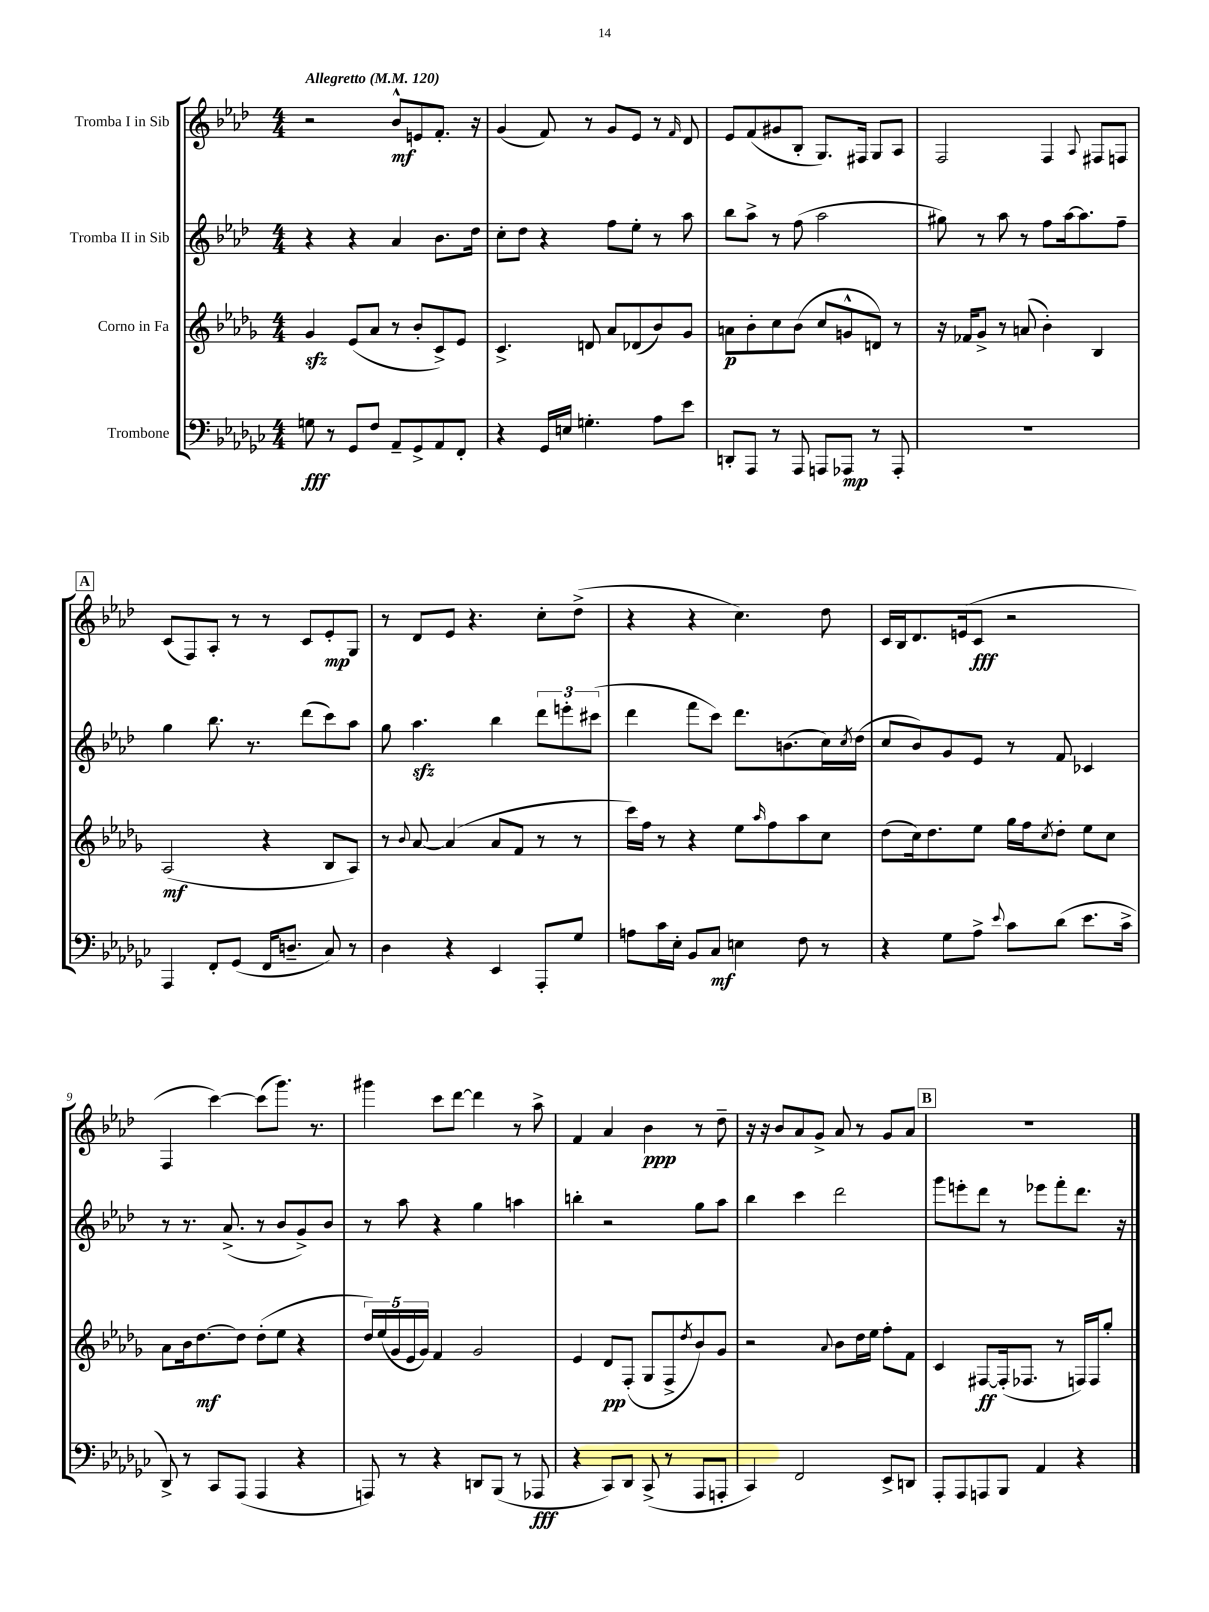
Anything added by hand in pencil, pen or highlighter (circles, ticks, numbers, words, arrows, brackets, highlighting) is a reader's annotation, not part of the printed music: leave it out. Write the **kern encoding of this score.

**kern	**kern	**kern	**kern
*staff4	*staff3	*staff2	*staff1
*clefF4	*clefG2	*clefG2	*clefG2
*k[b-e-a-d-g-c-]	*k[b-e-a-d-g-]	*k[b-e-a-d-]	*k[b-e-a-d-]
*M4/4	*M4/4	*M4/4	*M4/4
*MM120	*MM120	*MM120	*MM120
8G	4g-	4r	2r
8r	.	.	.
8GG-	(8e-	4r	.
8F	8a-	.	.
8AA-~	8r	4a-	8b-^^
8GG-^	8b-'	.	8e
8AA-	8c^)	8.b-	8.f'
8FF'	8e-	.	.
.	.	16dd-	16r
=	=	=	=
4r	4.c^	8cc'	(4g
.	.	8dd-	.
16GG-	.	4r	8f)
16E	.	.	.
4.G'	8d	.	8r
.	8a-	8ff	8g
.	(8d-	8ee-'	8e-
8A-	8b-)	8r	8r
.	.	.	16qqf
8e-	8g-	8aa-	8d-
=	=	=	=
8DD'	8a	8bb-	8e-
8AAA-	8b-'	8aa-^	(8f
8r	8cc	8r	8g#
8AAA-	(8b-	(8ff	8B-'
8AAA	8cc	2aa-	8.G)
8AAA-	8g^^	.	.
.	.	.	16F#
8r	8d)	.	8G
8AAA-'	8r	.	8A-
=	=	=	=
1r	16r	8gg#)	2F
.	16f-	.	.
.	8g-^	8r	.
.	8r	8aa-	.
.	(8a	8r	.
.	4b-')	8ff	4F
.	.	[16aa-	.
.	.	8.aa-]	.
.	.	.	8qqA-
.	4B-	.	8F#
.	.	8ff~	8F
=	=	=	=
4AAA-	(2A-	4gg	(8c
.	.	.	8F)
8FF'	.	8.bb-	8A-'
(8GG-	.	.	8r
.	.	8.r	.
16FF	4r	.	8r
8.D~	.	.	.
.	.	(8ddd-	8c
8C-)	8B-	8ccc)	8e-'
8r	8A-)	8aa-	8G
=	=	=	=
4D-	8r	8gg	8r
.	8qqb-	.	.
.	[8a-	4.aa-	8d-
4r	(4a-]	.	8e-
.	.	.	4.r
4EE-	8a-	4bb-	.
.	8f	.	.
8AAA-'	8r	12ddd-	8cc'
.	.	12eee'	.
8G-	8r	.	(8dd-^
.	.	(12ccc#	.
=	=	=	=
8A	16ccc)	4ddd-	4r
.	16ff	.	.
16c-	8r	.	.
16E-'	.	.	.
8BB-	4r	8fff	4r
8C-	.	8ccc)	.
4E	8ee-	8.ddd-	4.cc)
.	16qqaa-	.	.
.	8ff	.	.
.	.	(8.b	.
8F	8aa-	.	.
8r	8cc	16cc)	8dd-
.	.	8qcc	.
.	.	(16dd-	.
=	=	=	=
4r	(8dd-	8cc	16c
.	.	.	16B-
.	16cc)	8b-)	8.d-
.	8.dd-	.	.
8G-	.	8g	.
.	.	.	(16e
8A-^	8ee-	8e-	8c
8qqe-	.	.	.
8c-	16gg-	8r	2r
.	16ff	.	.
.	8qcc	.	.
(8d-	8dd-'	8f	.
8.e-	8ee-	4c-	.
.	8cc	.	.
16c-^	.	.	.
=	=	=	=
8DD-^)	8a-	8r	4F
8r	16b-	8.r	.
.	[8.dd-	.	.
8CC-	.	.	[4ccc)
.	.	(8.a-^	.
(8AAA-	8dd-]	.	.
4AAA-	(8dd-'	8r	(8ccc]
.	8ee-	8b-	8.ggg)
4r	4r	8g^)	.
.	.	.	8.r
.	.	8b-	.
=	=	=	=
8AAA)	20dd-)	8r	4ggg#
.	(20ee-	.	.
.	20g-	.	.
8r	.	8aa-	.
.	20e-	.	.
.	20g-)	.	.
4r	4f	4r	8ccc
.	.	.	[8ddd-
8DD	2g-	4gg	4ddd-]
(8BBB-	.	.	.
8r	.	4aa	8r
8AAA-	.	.	8aa-^
=	=	=	=
4r	4e-	4bb'	4f
8CC-)	8d-	2r	4a-
8DD-	(8F'	.	.
(8CC-^	8G-	.	4b-
8r	8F^	.	.
.	8qdd-	.	.
8AAA-	8b-)	8gg	8r
8AAA'	8g-	8aa-	8dd-~
=	=	=	=
4CC-)	2r	4bb-	16r
.	.	.	16r
.	.	.	8b-
2FF	.	4ccc	8a-
.	.	.	8g^
.	8qqa-	.	.
.	8b-	2ddd-	8a-
.	16dd-	.	8r
.	16ee-	.	.
8EE-^	8ff'	.	8g
8DD	8f	.	8a-
=	=	=	=
8AAA-'	4c	8ggg	1r
8AAA-	.	8eee'	.
8AAA	[8F#	8ddd-	.
8BBB-	(16F#']	8r	.
.	8.F-	.	.
4AA-	.	8eee-	.
.	8r	8fff'	.
4r	16F)	8.ddd-	.
.	16F	.	.
.	8gg-'	.	.
.	.	16r	.
==	==	==	==
*-	*-	*-	*-
